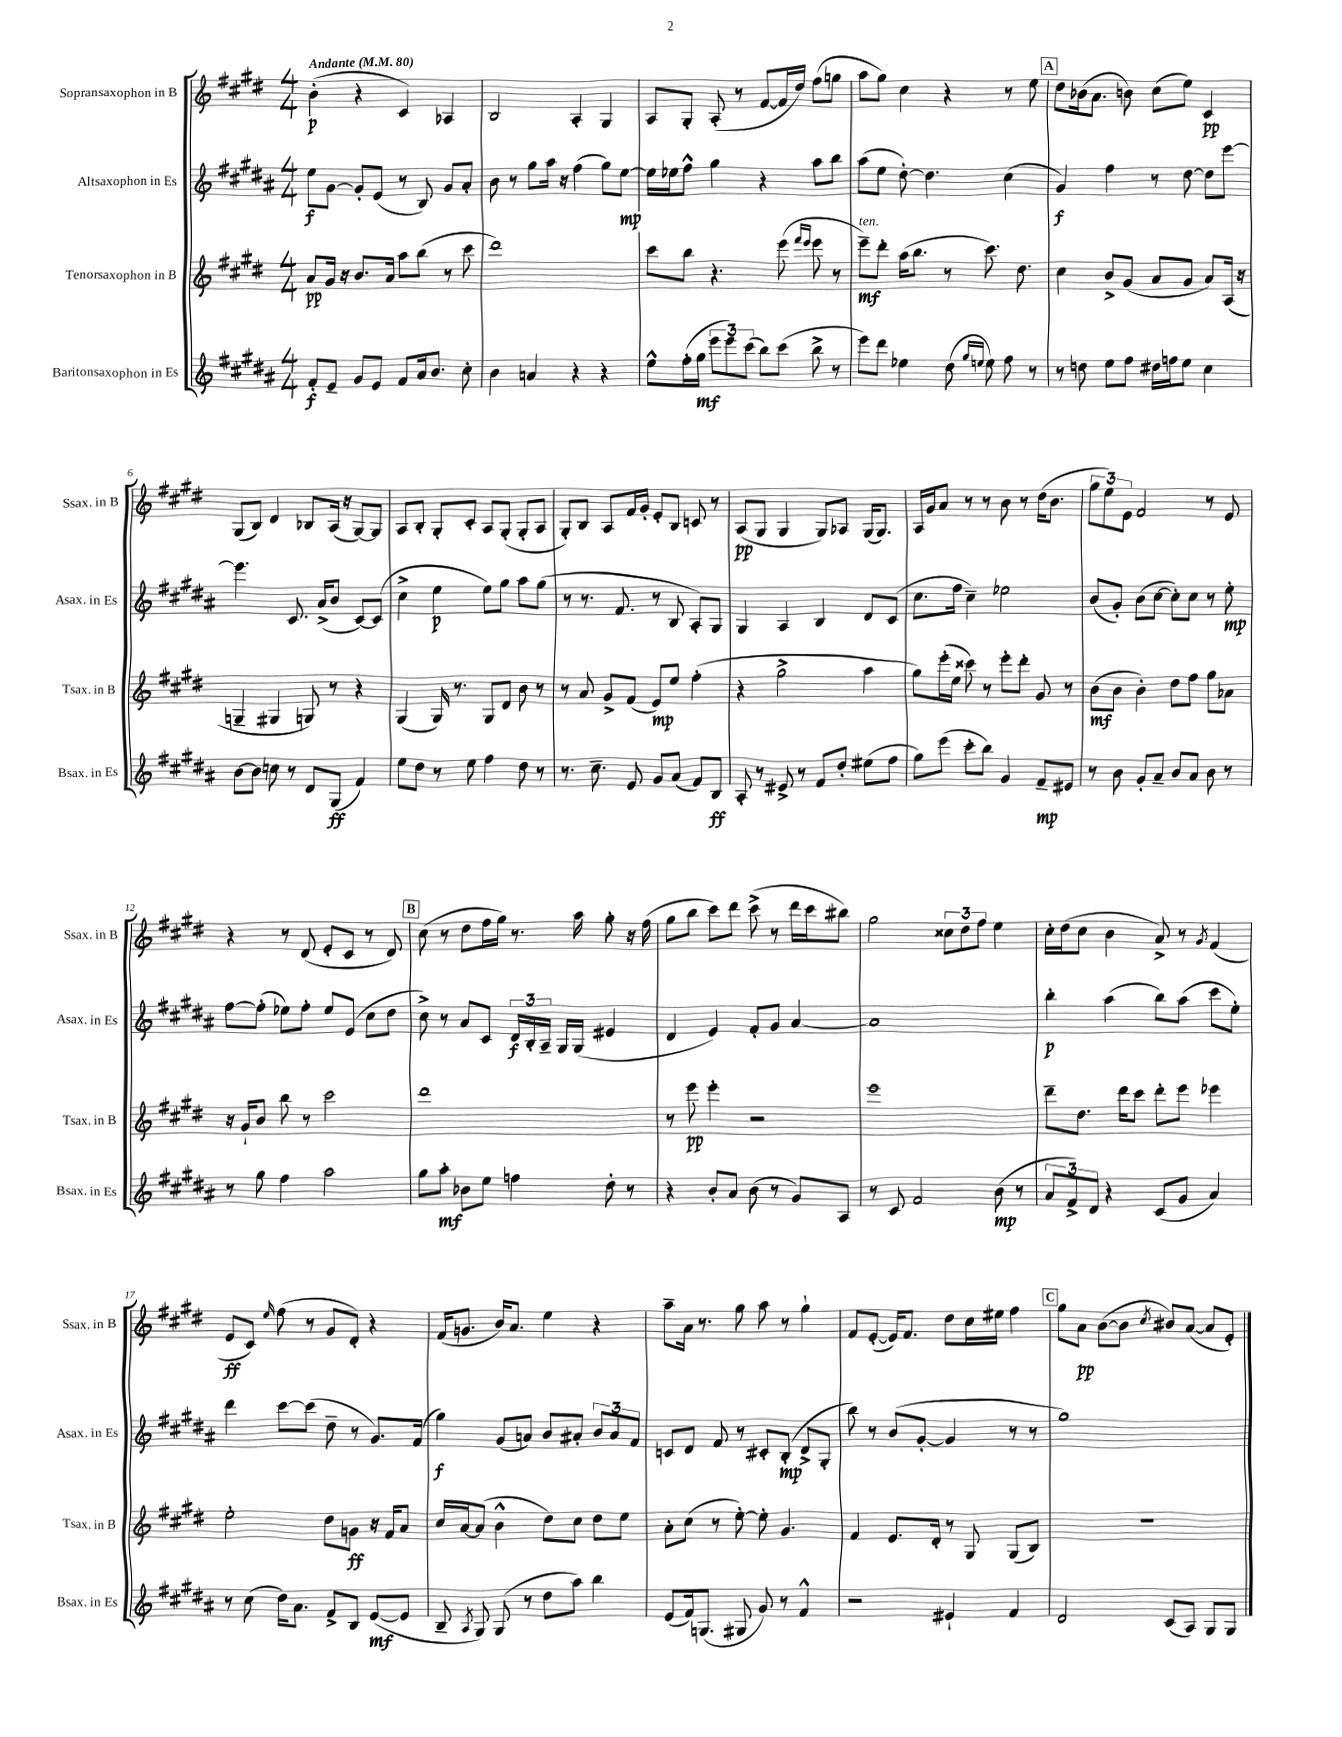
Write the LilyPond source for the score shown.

<<
\new StaffGroup <<
\new Staff = "s0" \with { instrumentName = "Sopransaxophon in B" shortInstrumentName = "Ssax. in B" } {
    \clef treble \key e \major \numericTimeSignature \time 4/4 \tempo "Andante" 4 = 80
    \autoBeamOff b'4-.\p( r4 cis'4) aes4 |
    b2 a4-. gis4 |
    a8[ gis8]-. a8-.( r8 fis'8[~ fis'16 dis''16]) fis''8[( g''8] |
    a''8[ gis''8]) cis''4 r4 r8 e''8 |
    \mark \markup { \box "A" } dis''8[ bes'16( a'8.] b'8) cis''8[( e''8]) cis'4\pp |
    gis8[( b8]) dis'4 bes8[ a16]( r16 gis8[~) gis8] |
    a8[ b8]-. gis8[-. cis'8]-. a8[ gis8]-.( gis8[-. a8] |
    gis8[-.) b8] a8[ fis'16 gis'16]-. e'8[-. b8] c'8 r8 |
    a8[\pp( gis8] gis4 gis8[) aes8] gis16[( gis8.]) |
    a16[ gis'16 a'8] r8 r8 b'8 r8 dis''16[( b'8.] |
    \tuplet 3/2 { gis''8[ e''8) e'8] } fis'2 r8 e'8 |
    r4 r8 dis'8( e'8[-. cis'8] r8 dis'8) |
    \mark \markup { \box "B" } cis''8( r8 dis''8[ fis''16 gis''16]) r8. a''16 gis''8-. r16 fis''16( |
    gis''8[ b''8] cis'''8[) dis'''8] cis'''8->( r8 dis'''16[ cis'''16 bis''8]) |
    gis''2 \tuplet 3/2 { cisis''8[ dis''8 fis''8] } e''4 |
    cis''16[-. dis''16( cis''8] b'4 a'8->) r8 \acciaccatura { gis'8 } fis'4( |
    e'8[\ff cis'8]) \grace { e''16 } fis''8( r8 gis'8[ dis'8]-.) r4 |
    fis'16[( g'8.] b'16[) a'8.] e''4 r4 |
    a''8[-- a'16] r8. gis''8 a''8 r8 gis''4-! |
    fis'8[ e'8]~-.( e'16[) fis'8.] dis''8[ cis''16 eis''16] fis''4 |
    \mark \markup { \box "C" } gis''8[ a'8]\pp b'8[~( b'8] \acciaccatura { cis''8 } bis'8[) a'8]~( a'8[ e'8]-.) \bar "|." |
}
\new Staff = "s1" \with { instrumentName = "Altsaxophon in Es" shortInstrumentName = "Asax. in Es" } {
    \clef treble \key b \major \numericTimeSignature \time 4/4
    \autoBeamOff e''8[\f gis'8]~ gis'8[-. e'8]( r8 b8) gis'8[ ais'8]-. |
    b'8 r8 gis''8[ ais''16] r16 fis''4( gis''8[) e''8]~\mp |
    e''16[ ees''16 fis''8]-^ gis''4 r4 ais''8[ b''8] |
    ais''8[( e''8] dis''8~-.) dis''4. cis''4( |
    \mark \markup { \box "A" } gis'4\f) fis''4 r8 dis''8~ dis''8[ e'''8]~ |
    e'''4. cis'8. ais'16[->( b'8] cis'8[~) cis'8]( |
    cis''4-> e''4\p e''8[) gis''8] ais''8[ gis''8]( |
    r8 r8. fis'8. r8 b8 ais8[-.) gis8] |
    gis4 ais4 b4 dis'8[ cis'8]( |
    cis''8.[ fis''16] cis''4--) ees''2 |
    b'8[( gis'8]-.) b'8[( cis''8]~ cis''8[-.) cis''8] r8 e''8-.\mp |
    fis''8[~ fis''8]-.( ees''8[) fis''8]-. ees''8[ e'8]( cis''8[ dis''8] |
    \mark \markup { \box "B" } cis''8->) r8 ais'8[ cis'8] \tuplet 3/2 { dis'16[\f b16-. ais16]-- } gis16[ gis16]( eis'4 |
    dis'4 e'4) fis'8[-. gis'8] ais'4~ |
    ais'1 |
    b''4-.\p ais''4( b''8[) ais''8]( cis'''8[ e''8]-.) |
    dis'''4 cis'''8[~ cis'''8]( dis''8-- r8 gis'8.[) fis'16]( |
    gis''4\f) gis'8[( a'8]) b'8[ ais'8]-. \tuplet 3/2 { b'8[ ais'8 fis'8] } |
    c'8[ dis'8] fis'8 r8 cis'8[-. b8]-.\mp( dis'8[-> gis8]-. |
    b''8) r8 b'8[( gis'8]~-. gis'4 r8 r8 |
    \mark \markup { \box "C" } gis''1) \bar "|." |
}
\new Staff = "s2" \with { instrumentName = "Tenorsaxophon in B" shortInstrumentName = "Tsax. in B" } {
    \clef treble \key e \major \numericTimeSignature \time 4/4
    \autoBeamOff a'8[\pp gis'16] r16 b'8.[ a'16] a''8[ b''8]( r8 cis'''8 |
    dis'''1) |
    cis'''8[ b''8] r4. e'''8( \grace { fis'''16[ e'''16] } e'''8 r8 |
    e'''8[--\mf^\markup { \italic "ten." }) dis'''8]-. a''16[( b''8.] r8 cis'''8.) dis''8. |
    \mark \markup { \box "A" } cis''4 b'8[-> gis'8]( a'8[ gis'8] a'8[) a16]( r16 |
    g4-- gis4 g8) r8 r4 |
    gis4( gis16) r8. gis8[ dis'8] b'8 r8 |
    r8 a'8 gis'8[-> fis'8]( e'8[\mp) e''8] fis''4-.( |
    r4 gis''2-> a''4 |
    gis''8[) e'''16-.( e''16] cisis'''8) r8 e'''8[-. dis'''8]-. gis'8 r8 |
    b'8[\mf( b'8] b'4-.) dis''8[ fis''8] gis''8[ aes'8] |
    r16 gis'16[-! b'8] b''8 r8 cis'''2 |
    \mark \markup { \box "B" } dis'''1 |
    r8 e'''8\pp e'''4-. r2 |
    e'''1 |
    dis'''8[-- dis''8.] dis'''16[ cis'''8] dis'''8[-. e'''8] ees'''4 |
    e''2-. dis''8[ g'8]\ff r16 fis'16[ a'8] |
    cis''16[ a'16~ a'8]( b'4-^ dis''8[) cis''8] dis''8[ e''8] |
    a'8[-. cis''8]( r8 e''8~-.) e''8-. gis'4. |
    fis'4 e'8.[ dis'16]-. r8 gis8 gis8[( b8]) |
    \mark \markup { \box "C" } R1 \bar "|." |
}
\new Staff = "s3" \with { instrumentName = "Baritonsaxophon in Es" shortInstrumentName = "Bsax. in Es" } {
    \clef treble \key b \major \numericTimeSignature \time 4/4
    \autoBeamOff fis'8[-.\f e'8]-- gis'8[ e'8] fis'8[ ais'16 b'8.] cis''8-. |
    b'4 a'4 r4 r4 |
    e''8[-^ fis''16-.( gis''16]\mf \tuplet 3/2 { e'''8[ e'''8) cis'''8]( } b''8[) cis'''8]( b''8-> r8 |
    e'''8[) dis'''8] ees''4 dis''8( \grace { gis''16[ e''16] } e''8) fis''8 r8 |
    \mark \markup { \box "A" } r8 d''8 e''8[ fis''8] dis''16[ f''16 e''8] cis''4 |
    b'8[~ b'8] c''8 r8 dis'8[ gis8]\ff( fis'4) |
    e''8[ dis''8] r8 e''8 fis''4 dis''8 r8 |
    r8. cis''8.-- e'8 gis'8[ ais'8]( fis'8[) b8]\ff |
    ais8-. r8 eis'8-> r8 fis'8[ dis''8]-. eis''8[( fis''8] |
    gis''8[) e'''8]( cis'''8[-. b''8]) gis'4 fis'8[--\mp eis'8] |
    r8 b'8 gis'8[-. ais'8]-- b'8[ ais'8] b'8 r8 |
    r8 gis''8 fis''4 ais''2 |
    \mark \markup { \box "B" } gis''8[ ais''8]-.\mf bes'8[ e''8] f''4 dis''8-. r8 |
    r4 b'8[-. ais'8] b'8( r8 gis'8[) ais8] |
    r8 cis'8 fis'2 b'8\mp( r8 |
    \tuplet 3/2 { ais'8[ fis'8->) dis'8] } r4 cis'8[( gis'8] ais'4) |
    r8 cis''8( dis''16[) ais'8.] fis'8[-> b8] e'8[~\mf( e'8] |
    b8-- \acciaccatura { ais8 } gis8) gis8( r8 dis''8[ ais''8]) b''4 |
    e'8[( fis'16) g8.]( gis8 gis'8) r8 fis'4-^ |
    r2 eis'4-! fis'4 |
    \mark \markup { \box "C" } dis'2 cis'8[( ais8]) gis8[ gis8] \bar "|." |
}
>>
>>
